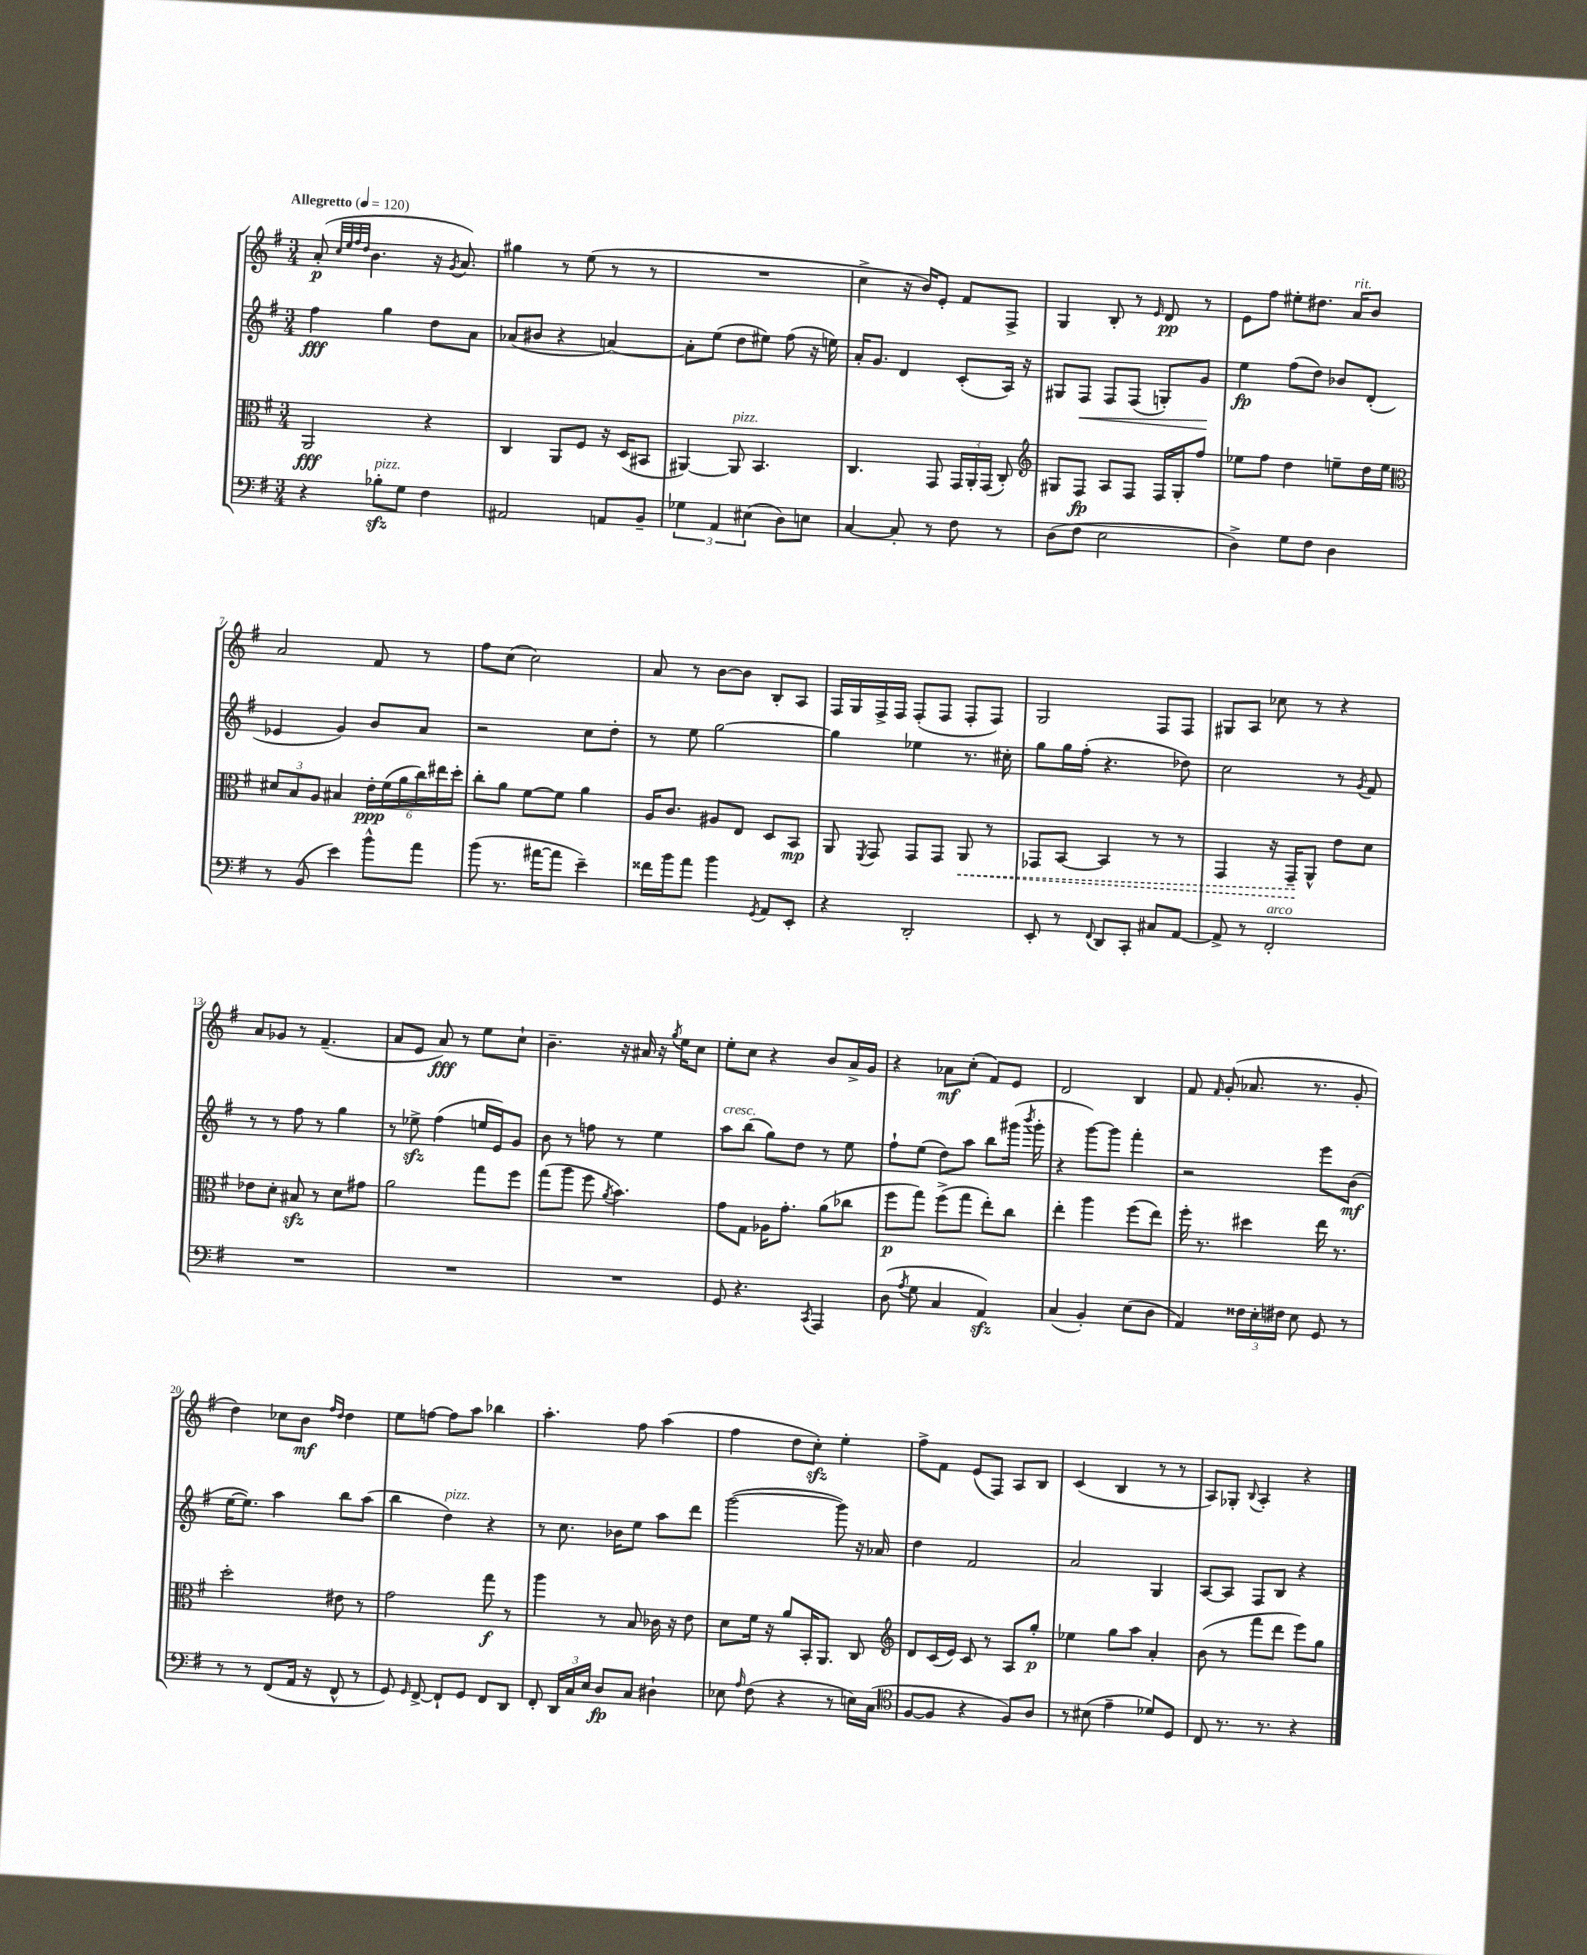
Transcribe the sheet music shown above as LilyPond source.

<<
\new StaffGroup <<
\new Staff = "s0" {
    \clef treble \key g \major \numericTimeSignature \time 3/4 \tempo "Allegretto" 4 = 120
    \autoBeamOff a'8-.\p( \grace { c''32[ e''32 fis''32 d''32] } b'4. r16 \acciaccatura { g'8 } a'8.) |
    gis''4 r8 e''8( r8 r8 |
    R2. |
    c''4-> r16 b'16[) e'8]-. fis'8[ fis8]-> |
    g4 b8-. r8 \grace { e'16 } d'8\pp r8 |
    e'8[ fis''8] eis''8[-. dis''8.] a'16[^\markup { \italic "rit." } b'8] |
    a'2 fis'8 r8 |
    fis''8[ c''8]( c''2) |
    a'8 r8 b'8[~ b'8] b8[-. a8] |
    fis16[ g16 fis16-> fis16] fis8[-.( fis8] fis8[-. fis8]) |
    g2 fis8[ fis8] |
    gis8[ a8] ces''8 r8 r4 |
    a'8[ ges'8] r8 fis'4.--( |
    a'8[ e'8] a'8\fff) r8 e''8[ c''8]-! |
    b'4.-- r16 ais'16 r16 \acciaccatura { g''8 } e''16[ c''8] |
    e''8[-. c''8] r4 b'8[ a'16-> g'16] |
    r4 aes'8[\mf c''8]-.( fis'8[) e'8] |
    d'2 b4 |
    fis'8 \grace { fis'16 } g'8-.( aes'8. r8. g'8-. |
    d''4) ces''8[ b'8]\mf \grace { fis''16[ d''16] } d''4 |
    e''8[ f''8]~ f''8[ a''8] bes''4 |
    a''4.-. fis''8 a''4( |
    fis''4 d''8[ c''8]-.\sfz) e''4-. |
    fis''8[-> fis'8] e'8[( fis8]) a8[ b8] |
    c'4( b4 r8 r8 |
    a8[) ges8]-. \appoggiatura { b8 } a4-. r4 \bar "|." |
}
\new Staff = "s1" {
    \clef treble \key g \major \numericTimeSignature \time 3/4
    \autoBeamOff fis''4\fff g''4 d''8[ a'8] |
    aes'8[( bis'8] r4 a'4~) |
    a'8[-. e''8]( d''8[ eis''8]) fis''8( r16 e''16) |
    a'16[-. g'8.] d'4 c'8[-.( a16]) r16 |
    gis8[ fis8]\< fis8[ fis8]( g8[-.) g'8]\! |
    e''4\fp fis''8[( d''8]) bes'8[ d'8]-.( |
    ees'4 g'4) b'8[ a'8] |
    r2 c''8[ d''8]-. |
    r8 e''8 g''2~ |
    g''4 ees''4 r8. cis''16-. |
    g''8[ g''16 fis''16]-.( r4. des''8) |
    c''2 r8 \acciaccatura { g'8 } fis'8 |
    r8 r8 fis''8 r8 g''4 |
    r8 ees''8->\sfz fis''4( e''16[ e'16) g'8] |
    b'8 r8 f''8 r8 e''4 |
    a''8[^\markup { \italic "cresc." } b''8]( g''8[) d''8] r8 e''8 |
    fis''8[-! e''8]( d''8[) a''8] b''8[ gis'''16]( \acciaccatura { b'''8 } gis'''16-. |
    r4 g'''8[~) g'''8] fis'''4-. |
    r2 e'''8[ b'8]\mf( |
    e''16[~ e''8.]) a''4 b''8[ a''8]( |
    b''4 d''4^\markup { \italic "pizz." }) r4 |
    r8 c''8. bes'16[ e''8] a''8[ d'''8] |
    g'''2~( g'''8) r16 aes'16 |
    d''4 fis'2 |
    a'2 g4 |
    a8[~ a8] fis8[ b8] r4 \bar "|." |
}
\new Staff = "s2" {
    \clef alto \key g \major \numericTimeSignature \time 3/4
    \autoBeamOff a,2\fff r4 |
    c4 a,8[ fis8] r16 d16[( bis,8] |
    ais,4~) ais,8^\markup { \italic "pizz." } b,4. |
    c4. g,8 \tuplet 3/2 { g,16[ a,16-. g,16]( } c8-.) |
    \clef treble gis8[ fis8]\fp a8[ fis8] fis16[ gis16-. fis''8] |
    ees''8[ fis''8] d''4 e''8[-- d''16 e''16] |
    \clef alto \tuplet 3/2 { dis'8[ b8 a8] } bis4 \tuplet 6/4 { e'16[-.\ppp fis'16( a'16 c''16) eis''16 d''16]-. } |
    c''8[-. a'8] fis'8[~ fis'8] a'4 |
    a16[ c'8.] ais8[ e8] d8[ b,8]\mp |
    a,8 \acciaccatura { fis,8 } g,8 g,8[ g,8] \once \override Hairpin.style = #'dashed-line a,8\< r8 |
    ges,8[ b,8]~ b,4 r8 r8 |
    g,4 r16 g,16[--\! a,8]-^ e'8[ d'8] |
    ees'8[ d'8]-. bis8\sfz r8 d'8[ gis'8] |
    a'2 g''8[ fis''8] |
    g''8[( a''8] fis''8 \acciaccatura { a'8 } b'4.) |
    g'8[ g8] aes16[ g'8.]-. a'8[( ces''8] |
    fis''8[\p g''8]) fis''8[->( g''8] e''8[-.) c''8] |
    e''4-. a''4 fis''8[( e''8]) |
    fis''16-. r8. dis''4 e''16 r8. |
    d''2-. eis'8 r8 |
    g'2 g''8\f r8 |
    a''4 r8 b8 ces'16 r16 e'8 |
    d'8[ fis'16] r16 a'8[ b,16-. a,8.] c8 |
    \clef treble d'8[ c'16( e'16]) c'8 r8 a8[ g''8]-.\p |
    ees''4 g''8[ a''8] a'4-. |
    b'8( r8 fis'''8[ d'''8] e'''8[) g''8] \bar "|." |
}
\new Staff = "s3" {
    \clef bass \key g \major \numericTimeSignature \time 3/4
    \autoBeamOff r4 bes8[-.\sfz^\markup { \italic "pizz." } g8] fis4 |
    ais,2 a,8[ b,8]-- |
    \tuplet 3/2 { ges4 a,4 eis4( } d8[) e8] |
    c4~ c8-. r8 fis8 r8 |
    d8[( fis8] e2 |
    d4->) g8[ fis8] d4 |
    r8 b,8( e'4) b'8[-^ a'8] |
    b'8( r8. ais'16[~ ais'8] e'4--) |
    fisis'16[ b'16 a'8] b'4 \acciaccatura { g,8 } a,8[ e,8]-. |
    r4 d,2-. |
    e,8-. r8 \appoggiatura { fis,8 } d,8[ c,8]-. cis8[ a,8]~ |
    a,8-> r8 fis,2-.^\markup { \italic "arco" } |
    R2. |
    R2. |
    R2. |
    g,8 r4. \acciaccatura { c,8 } a,,4 |
    d8( \acciaccatura { a8 } g8 c4 a,4\sfz) |
    c4( b,4-.) e8[( d8] |
    a,4) \tuplet 3/2 { fisis16[ e16-. fis16] } e8 g,8 r8 |
    r8 r8 fis,8[( a,16] r16 fis,8-^ r8 |
    g,8) \grace { g,16 } fis,8~-> fis,8[-! g,8] fis,8[ d,8] |
    fis,8-. \tuplet 3/2 { d,16[ c16 e16] } d8[\fp c8] dis4-! |
    ees8 \grace { a16 } fis8( r4 r8 e16[) c16]( |
    \clef tenor fis8[~ fis8] r4 fis8[) a8] |
    r8 bis8( e'4-- des'8[) d8] |
    c8 r8. r8. r4 \bar "|." |
}
>>
>>
